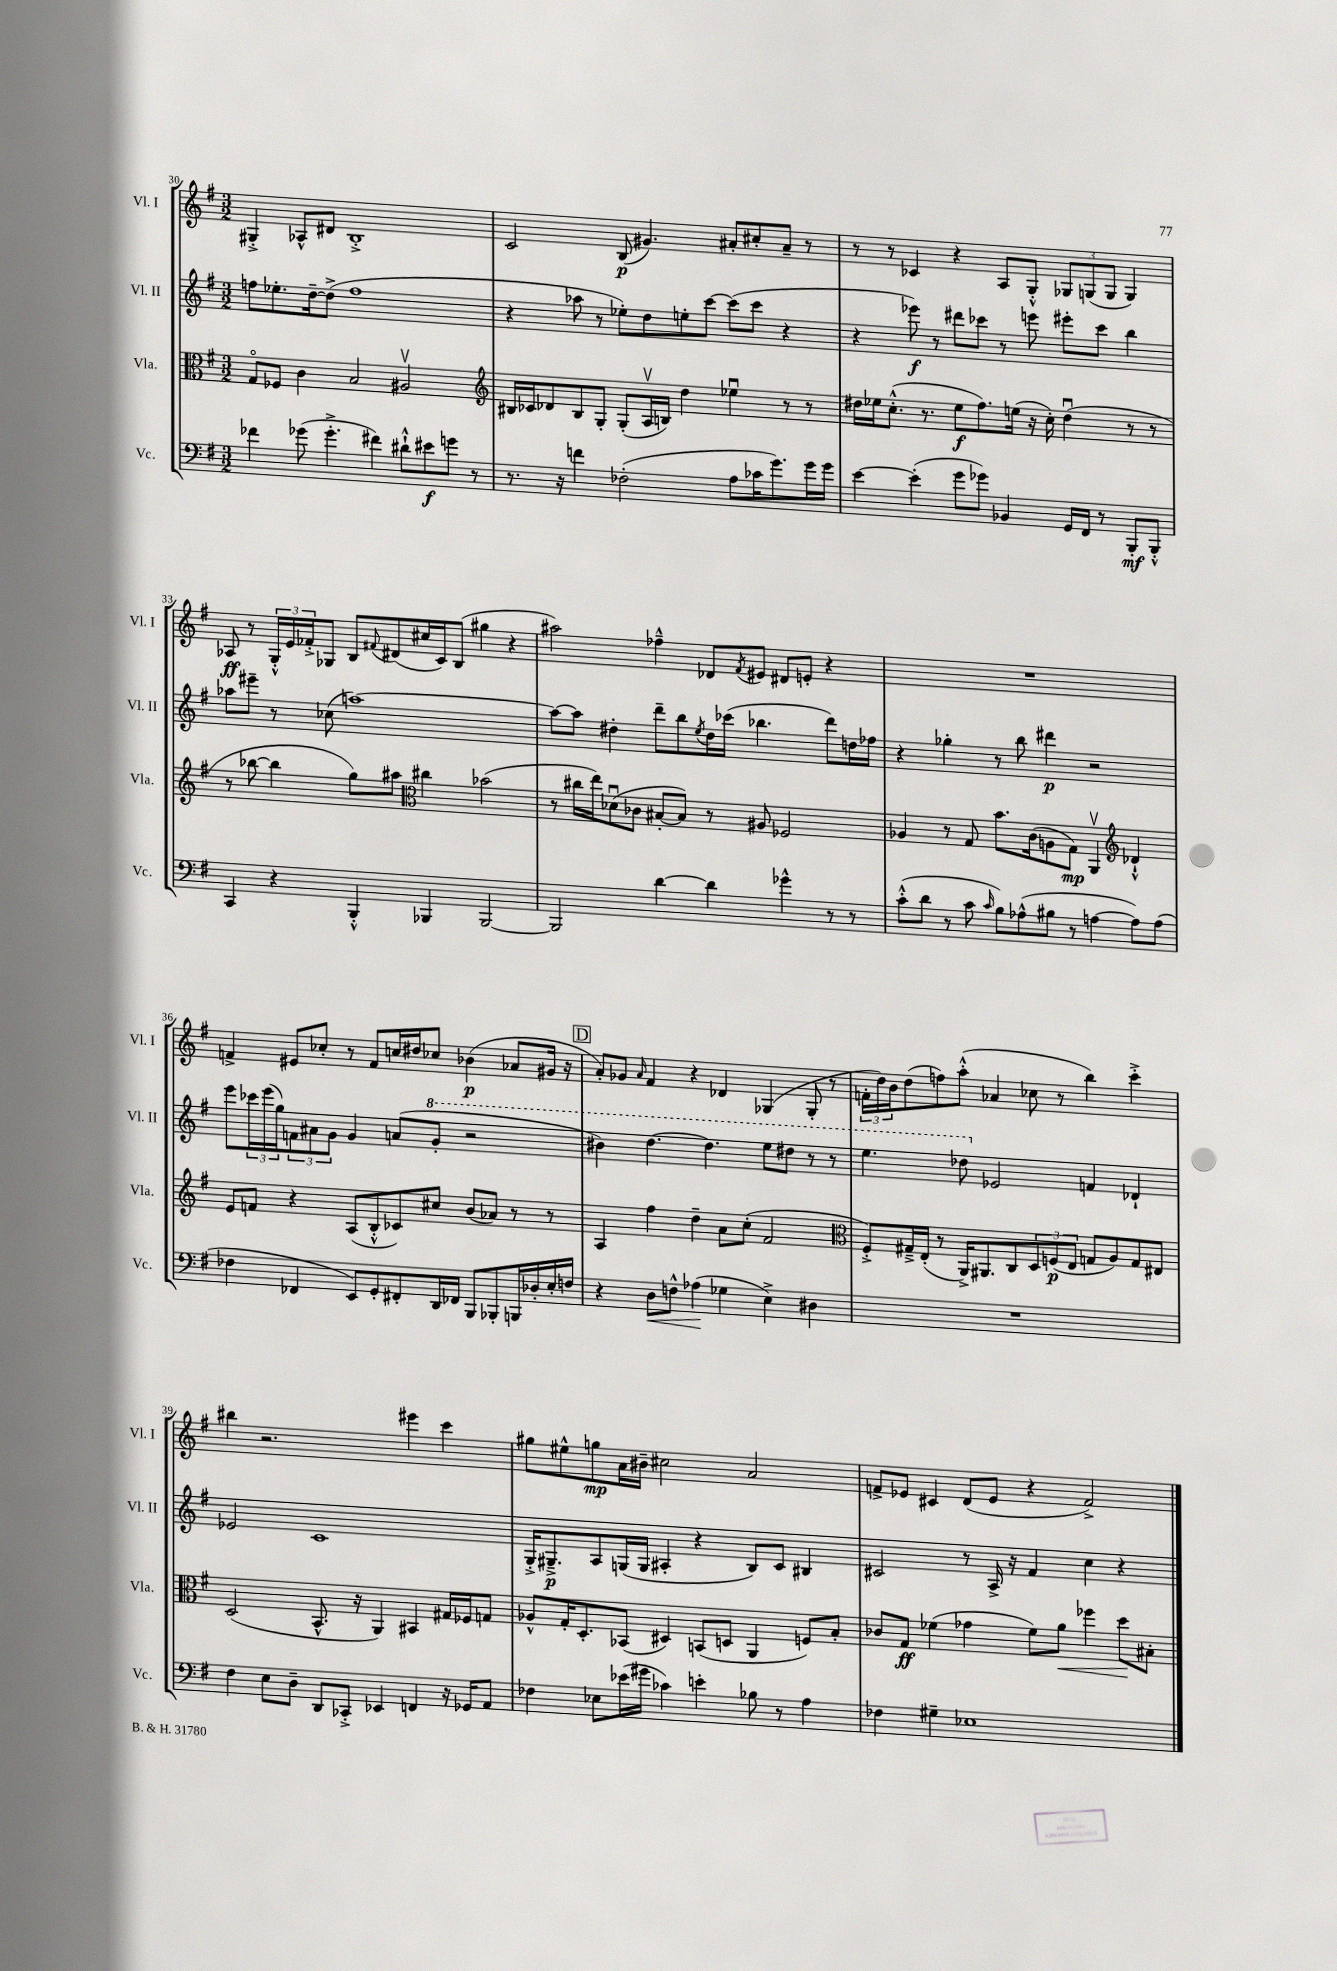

**kern	**dynam	**kern	**dynam	**kern	**dynam	**kern	**dynam
*part4	*part4	*part3	*part3	*part2	*part2	*part1	*part1
*staff4	*staff4	*staff3	*staff3	*staff2	*staff2	*staff1	*staff1
*I"Vc.	*	*I"Vla.	*	*I"Vl. II	*	*I"Vl. I	*
*I'Vc.	*	*I'Vla.	*	*I'Vl. II	*	*I'Vl. I	*
*clefF4	*	*clefC3	*	*clefG2	*	*clefG2	*
*k[f#]	*	*k[f#]	*	*k[f#]	*	*k[f#]	*
*M3/2	*	*M3/2	*	*M3/2	*	*M3/2	*
=30	=30	=30	=30	=30	=30	=30	=30
4f-X\	.	8G/L	.	8ffn\L	.	4G#X'^/	.
.	.	8F-X/J	.	8.ee-X'\	.	.	.
(8g-X\	.	4c\	.	.	.	8A-X^^/L	.
.	.	.	.	[16dd~\k	.	.	.
4.g-'^\	.	.	.	(8dd^\J]	.	8d#X/J	.
.	.	2B/	.	1ff	.	1B'^	.
4f#X\)	.	.	.	.	.	.	.
8d#X`^^\L	.	2A#Xv/	.	.	.	.	.
8e#X\	f	.	.	.	.	.	.
8gn\J	.	.	.	.	.	.	.
8r	.	.	.	.	.	.	.
=31	=31	=31	=31	=31	=31	=31	=31
*	*	*clefG2	*	*	*	*	*
8.r	.	16B#X/LL	.	4r	.	2c/	.
.	.	16c-X/J	.	.	.	.	.
.	.	8d-X/	.	.	.	.	.
16r	.	.	.	.	.	.	.
4fn\	.	8B#/	.	8aa-X\	.	.	.
.	.	8G'/J	.	8r	.	.	.
(2F-X'\	.	(8G'/L	.	8ee-X'\L)	.	(8B/	p
.	.	16Av/L	.	8dd\	.	4.g#X/)	.
.	.	16Bn/JJ)	.	.	.	.	.
.	.	4dd\	.	8een'\	.	.	.
.	.	.	.	[8ccc\J	.	.	.
8A\L	.	4ee-Xu\	.	(8ccc\L]	.	8a#X'/L	.
16c-X\K	.	.	.	8ccc\J	.	8cc#X'/	.
8.g\)	.	.	.	.	.	.	.
.	.	8r	.	4r	.	8a#~/J	.
16g\L	.	8r	.	.	.	8r	.
16g\JJ	.	.	.	.	.	.	.
=32	=32	=32	=32	=32	=32	=32	=32
[4e\	.	16dd#X\LL	.	4r	.	8r	.
.	.	16ee-X\J	.	.	.	.	.
.	.	(8.cc'^^\J	.	.	.	8r	.
(4e'\]	.	.	.	8eee-X\)	f	4c-X/	.
.	.	8.r	.	.	.	.	.
.	.	.	.	8r	.	.	.
8g\L	.	8ee-\L	f	8ddd#X\L	.	4r	.
8g-X\J)	.	8.ff#\)	.	8ccc-X\J	.	.	.
4BB-X/	.	.	.	8r	.	8A/L	.
.	.	(16een\Jk	.	.	.	.	.
.	.	16r	.	8eeen\	.	8G'^^/J	.
.	.	16cc'\)	.	.	.	.	.
16GG/LL	.	(4dd#u\	.	8eee#X'\L	.	12G-X/L	.
16FF#/JJ	.	.	.	.	.	.	.
.	.	.	.	.	.	(12Gn/	.
8r	.	.	.	8ccc-\J	.	.	.
.	.	.	.	.	.	12G/J	.
8BBB'/L	mf	8r	.	4bb\	.	4G/)	.
8BBB'^^/J	.	8r	.	.	.	.	.
!!LO:LB:g=z
=33	=33	=33	=33	=33	=33	=33	=33
4CC/	.	8r	.	8aa-X\L	.	8A-X/	ff
.	.	[8bb-X\	.	8eee#X~\J	.	8r	.
4r	.	4bb-\]	.	8r	.	24G'^^/LL	.
.	.	.	.	.	.	24e/	.
.	.	.	.	.	.	24f-X'^/J	.
.	.	.	.	(8cc-X\	.	8G-X/J	.
4BBB'^^/	.	8gg\L)	.	[1aan)	.	8B/L	.
.	.	.	.	.	.	8qqf#X/	.
.	.	8aa#X\J	.	.	.	(8d#X/	.
*	*	*clefC3	*	*	*	*	*
4BBB-X/	.	4cc#X\	.	.	.	16cc#X/L	.
.	.	.	.	.	.	16c/J)	.
.	.	.	.	.	.	(8B/J	.
[2BBB-/	.	(2b-X\	.	.	.	4gg#X\	.
.	.	.	.	.	.	4r	.
=34	=34	=34	=34	=34	=34	=34	=34
2BBB-/]	.	8r	.	8aa\L_	.	2aa#X\)	.
.	.	16cc#X\LL	.	8aa\J]	.	.	.
.	.	16ee\J)	.	.	.	.	.
.	.	(8d-Xu\	.	4dd#X'\	.	.	.
.	.	8c-X\J	.	.	.	.	.
[4d\	.	[8B#X'/L	.	8ddd~\L	.	4ff-X~^^\	.
.	.	8B#/J])	.	8bb\	.	.	.
.	.	.	.	8qee/	.	.	.
4d\]	.	8r	.	16dd#\L	.	8d-X/L	.
.	.	.	.	(16ccc-X\JJ	.	.	.
.	.	.	.	.	.	8qf#/	.
.	.	8A#X/	.	4.bb-X\	.	8e#X/J	.
4g-X^^\	.	2F-X/	.	.	.	8d#X/L	.
.	.	.	.	.	.	8en'/J	.
8r	.	.	.	8ddd\L)	.	4r	.
8r	.	.	.	16ddn\L	.	.	.
.	.	.	.	16ff-X\JJ	.	.	.
=35	=35	=35	=35	=35	=35	=35	=35
(8c'^^\L	.	4A-X/	.	4r	.	1.r	.
8d\J	.	.	.	.	.	.	.
8r	.	8r	.	4gg-X'\	.	.	.
8c\	.	8G/	.	.	.	.	.
16qqc/	.	.	.	.	.	.	.
8B\L)	.	8.b\L	.	8r	.	.	.
(8A-X^^\	.	.	.	8bb\	.	.	.
.	.	(16c\k	.	.	.	.	.
8B#X\J	.	8An\	.	4ddd#X\	p	.	.
8r	.	8G\J)	mp	.	.	.	.
[4An\	.	4AAv/	.	2r	.	.	.
*	*	*clefG2	*	*	*	*	*
8A\L])	.	4d-X`^^/	.	.	.	.	.
(8A\J	.	.	.	.	.	.	.
!!LO:LB:g=z
=36	=36	=36	=36	=36	=36	=36	=36
4F-X\	.	8e/L	.	8eee\L	.	4fn^/	.
.	.	8fn/J	.	24ccc-X\L	.	.	.
.	.	.	.	(24eee\	.	.	.
.	.	.	.	24gg\J)	.	.	.
4FF-X/	.	4r	.	12fn\	.	8e#X/L	.
.	.	.	.	12a#X\	.	.	.
.	.	.	.	.	.	8cc-X'/J	.
.	.	.	.	12g\J	.	.	.
8EE/L)	.	(8A/L	.	4g/	.	8r	.
8GG'/	.	8B'^^/	.	.	.	8f/L	.
8FF#X'/	.	8c-X/)	.	(8an/L	.	16ccn/L	.
.	.	.	.	.	.	16dd#X/J	.
*	*	*	*	*8va	*	*	*
16DD/L	.	8cc#X/J	.	8gg'/J	.	8cc-X/J	.
16FF-X/JJ	.	.	.	.	.	.	.
8BBB/L	.	(8b/L	.	2r	.	(4b-X\	p
8BBB-X'/	.	8a-X/J)	.	.	.	.	.
16BBBn/L	.	8r	.	.	.	8a-X/L	.
16D-X'/	.	.	.	.	.	.	.
16E'/	.	8r	.	.	.	16g#X/Jk	.
16Fn/JJ	.	.	.	.	.	16r	.
!!LO:REH:place=s1:t=D
=37	=37	=37	=37	=37	=37	=37	=37
4r	.	4A/	.	4bb#X\)	.	8a'/L)	.
.	.	.	.	.	.	8g-X/J	.
.	.	.	.	.	.	16qqa/	.
!	!LO:HP:b	!	!	!	!	!	!
8D\L	<	4ff#\	.	[4.ddd\	.	4f#/	.
8Fn^^\J	.	.	.	.	.	.	.
(4A-X\	.	4dd~\	.	.	.	4r	.
.	.	.	.	4.ddd\]	.	.	.
4G-X\	[	8a\L	.	.	.	4d-X/	.
.	.	(8cc'\J	.	.	.	.	.
4E^\)	.	2f#/	.	8eee\L	.	(4G-X/	.
.	.	.	.	8ddd#X\J	.	.	.
4D#X\	.	.	.	8r	.	8G-'/	.
.	.	.	.	8r	.	8r	.
=38	=38	=38	=38	=38	=38	=38	=38
*	*	*clefC3	*	*	*	*	*
1.r	.	8F#'^/L)	.	4.eee\	.	24fn'\LL	.
.	.	.	.	.	.	24dd\)	.
.	.	.	.	.	.	24b\J	.
.	.	16G#X~^/L	.	.	.	(8dd\	.
.	.	(16E'/JJ	.	.	.	.	.
.	.	8r	.	.	.	8ffn\)	.
.	.	16AA^/KL)	.	8ddd-X\	.	(8aa'^^\J	.
.	.	8.AA#X/	.	.	.	.	.
*	*	*	*	*X8va	*	*	*
.	.	.	.	2e-X/	.	4a-X/	.
.	.	8C/	.	.	.	.	.
.	.	12D/	.	.	.	8cc-X\	.
.	.	(12Fn/	p	.	.	.	.
.	.	.	.	.	.	8r	.
.	.	12E/J	.	.	.	.	.
.	.	8Gn/L	.	4fn/	.	4bb\)	.
.	.	8A/)	.	.	.	.	.
.	.	8G/	.	4d-X`/	.	4ccc'^\	.
.	.	8E#X/J	.	.	.	.	.
!!LO:LB:g=z
=39	=39	=39	=39	=39	=39	=39	=39
4F#\	.	(2D/	.	2e-X/	.	4bb#X\	.
8E\L	.	.	.	.	.	2.r	.
8D~\J	.	.	.	.	.	.	.
8DD/L	.	8.BB^^/	.	1c	.	.	.
8CC-X'^/J	.	.	.	.	.	.	.
.	.	16r	.	.	.	.	.
4EE-X/	.	4AA/)	.	.	.	.	.
4FFn/	.	4BB#X/	.	.	.	4eee#X\	.
16r	.	16G#X/LL	.	.	.	4ccc\	.
16GG-X/KL	.	16F-X/J	.	.	.	.	.
8AA/J	.	8Gn/J	.	.	.	.	.
=40	=40	=40	=40	=40	=40	=40	=40
4F-X\	.	8A-X^^/L	.	16G'^/KL	.	8gg#X\L	.
.	.	.	.	8.G#X~^/	p	.	.
.	.	16G'/K	.	.	.	8ee#X^^\	.
.	.	8.D'/	.	.	.	.	.
8E-X\L	.	.	.	8A/	.	8ggn\	mp
(16e-X\L	.	(8BB-X/J	.	(16Gn/L	.	16a\L	.
16g#X\JJ	.	.	.	16G/JJ	.	16b#X~\JJ	.
4c-X\)	.	4D#X/)	.	4A#X'/	.	2cc#X\	.
4en'\	.	(8BBn/L	.	4r	.	.	.
.	.	8Dn/J	.	.	.	.	.
8B-X\	.	4AA/	.	8B/L)	.	2a/	.
8r	.	.	.	8c/J	.	.	.
4A\	.	8Fn/L)	.	4B#X/	.	.	.
.	.	8B'/J	.	.	.	.	.
=41	=41	=41	=41	=41	=41	=41	=41
4F-X\	.	8c-X/L	.	2c#X/	.	8fn^/L	.
.	.	8G/J	ff	.	.	8e-X/J	.
4G#X~\	.	(4f-X\	.	.	.	4c#X/	.
1E-X	.	4g-X\	.	8r	.	(8d/L	.
.	.	.	.	16A^/	.	8e-/J	.
.	.	.	.	16r	.	.	.
.	.	8f-\L)	.	4f#/	.	4r	.
!	!	!	!LO:HP:b	!	!	!	!
.	.	8a\J	<	.	.	.	.
.	.	4ff-X\	.	4cc\	.	2f^/)	.
.	.	8dd\L	.	4r	.	.	.
.	.	8B#X'\J	[	.	.	.	.
==	==	==	==	==	==	==	==
*-	*-	*-	*-	*-	*-	*-	*-
